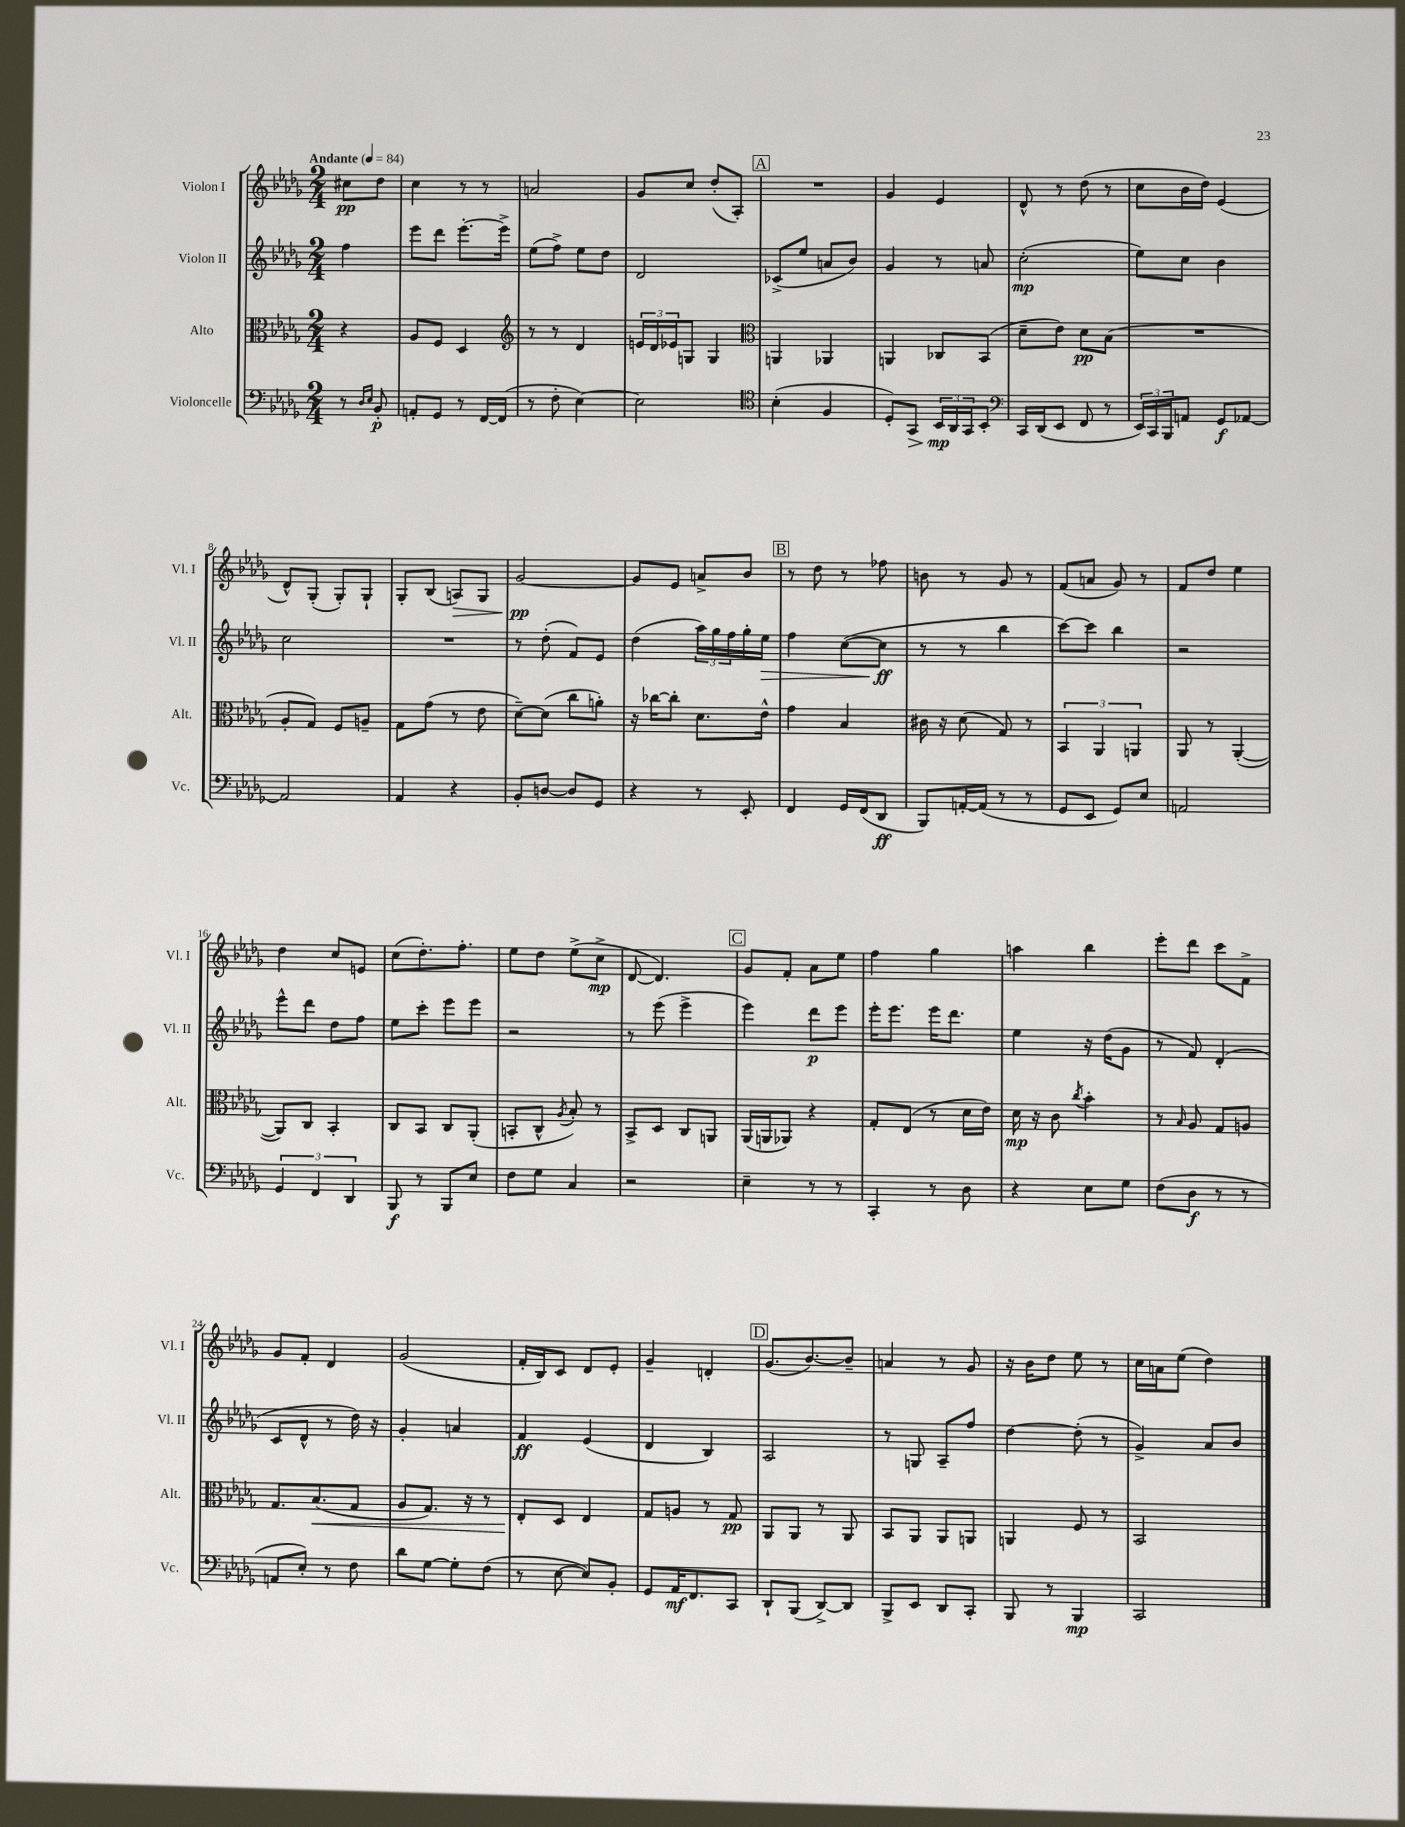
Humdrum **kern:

**kern	**dynam	**kern	**dynam	**kern	**dynam	**kern	**dynam
*part4	*part4	*part3	*part3	*part2	*part2	*part1	*part1
*staff4	*staff4	*staff3	*staff3	*staff2	*staff2	*staff1	*staff1
*I"Violoncelle	*	*I"Alto	*	*I"Violon II	*	*I"Violon I	*
*I'Vc.	*	*I'Alt.	*	*I'Vl. II	*	*I'Vl. I	*
*clefF4	*	*clefC3	*	*clefG2	*	*clefG2	*
*k[b-e-a-d-g-]	*	*k[b-e-a-d-g-]	*	*k[b-e-a-d-g-]	*	*k[b-e-a-d-g-]	*
*M2/4	*	*M2/4	*	*M2/4	*	*M2/4	*
*MM84	*	*MM84	*	*MM84	*	*MM84	*
=	=	=	=	=	=	=	=
!	!	!	!	!	!	!LO:TX:a:B:t=Andante	!
8r	.	4r	.	4ff\	.	8cc#X\L	pp
16qqD-/LL	.	.	.	.	.	.	.
16qqE-/JJ	.	.	.	.	.	.	.
8BB-'/	p	.	.	.	.	8dd-\J	.
=1	=1	=1	=1	=1	=1	=1	=1
8AAn'/L	.	8A-/L	.	8eee-\L	.	4cc\	.
8GG-/J	.	8F/J	.	8ddd-\J	.	.	.
8r	.	4D-/	.	[8.eee-'\L	.	8r	.
[16FF/LL	.	.	.	.	.	8r	.
(16FF/JJ]	.	.	.	16eee-^\Jk]	.	.	.
=2	=2	=2	=2	=2	=2	=2	=2
*	*	*clefG2	*	*	*	*	*
8r	.	8r	.	(8ee-\L	.	2an/	.
8F'\	.	8r	.	8ff^\J)	.	.	.
[4E-\)	.	4d-/	.	8ee-\L	.	.	.
.	.	.	.	8dd-\J	.	.	.
=3	=3	=3	=3	=3	=3	=3	=3
2E-\]	.	24en/LL	.	2d-/	.	8g-/L	.
.	.	24d-/	.	.	.	.	.
.	.	24e-X/J	.	.	.	.	.
.	.	8Gn/J	.	.	.	8cc/J	.
.	.	4G/	.	.	.	(8dd-'/L	.
.	.	.	.	.	.	8A-'/J)	.
!!LO:REH:place=s1:t=A
=4	=4	=4	=4	=4	=4	=4	=4
*clefC4	*	*clefC3	*	*	*	*	*
(4B-'\	.	4AAn/	.	(8c-X^/L	.	2r	.
.	.	.	.	8ee-/J	.	.	.
4F/	.	4AA-X/	.	8an/L	.	.	.
.	.	.	.	8b-/J)	.	.	.
=5	=5	=5	=5	=5	=5	=5	=5
8D-'/L)	.	4AAn/	.	4g-/	.	4g-/	.
!	!LO:HP:b	!	!	!	!	!	!
8GG-/J	>	.	.	.	.	.	.
24BB-/LL	mp	8C-X/L	.	8r	.	4e-/	.
24AA-/	]	.	.	.	.	.	.
24GG-/J	.	.	.	.	.	.	.
8BB-'/J	.	(8BB-/J	.	8an/	.	.	.
=6	=6	=6	=6	=6	=6	=6	=6
*clefF4	*	*	*	*	*	*	*
16CC/LL	.	8d-~\L	.	(2cc'\	mp	8d-^^/	.
(16DD-/J	.	.	.	.	.	.	.
8EE-/J	.	8e-\J)	.	.	.	8r	.
8FF/	.	8d-\L	pp	.	.	(8dd-\	.
8r	.	(8B-\J	.	.	.	8r	.
=7	=7	=7	=7	=7	=7	=7	=7
24EE-/LL)	.	2r	.	8ee-\L)	.	8cc\L	.
24CC/	.	.	.	.	.	.	.
24BBB-/J	.	.	.	.	.	.	.
8AAn/J	.	.	.	8cc\J	.	16b-\L	.
.	.	.	.	.	.	16dd-\JJ)	.
8GG-/L	f	.	.	4b-\	.	(4e-/	.
[8AA-X/J	.	.	.	.	.	.	.
!!LO:LB:g=z
=8	=8	=8	=8	=8	=8	=8	=8
2AA-/]	.	8A-'/L	.	2cc\	.	8d-^^/L)	.
.	.	8G-/J)	.	.	.	(8G-'/J	.
.	.	8F/L	.	.	.	8G-'/L)	.
.	.	8An~/J	.	.	.	8G-`/J	.
=9	=9	=9	=9	=9	=9	=9	=9
4AA-/	.	8G-\L	.	2r	.	8G-'/L	.
.	.	(8g-\J	.	.	.	(8B-/J	.
!	!	!	!	!	!	!	!LO:HP:b
4r	.	8r	.	.	.	8An/L)	>
.	.	8e-\	.	.	.	8G-/J	.
=10	=10	=10	=10	=10	=10	=10	=10
8BB-'/L	.	[8d-~\L)	.	8r	.	[2g-/	pp
[8Dn/J	.	(8d-\J]	.	(8dd-'\	.	.	.
8D/L]	.	8cc\L	.	8f/L)	.	.	.
8GG-/J	.	8an'\J)	.	8e-/J	.	.	.
.	.	.	.	.	.	.	]
=11	=11	=11	=11	=11	=11	=11	=11
4r	.	16r	.	(4dd-\	.	8g-/L]	.
.	.	[16cc-X\KL	.	.	.	.	.
.	.	8cc-'\J]	.	.	.	8e-/J	.
8r	.	8.d-\L	.	24aa-\LL)	.	8an^/L	.
.	.	.	.	24gg-\	.	.	.
.	.	.	.	24ff\	.	.	.
8EE-'/	.	.	.	16gg-'\	.	8b-/J	.
!	!	!	!	!	!LO:HP:b	!	!
.	.	16e-^^\Jk	.	16ee-\JJ	>	.	.
!!LO:REH:place=s1:t=B
=12	=12	=12	=12	=12	=12	=12	=12
4FF/	.	4g-\	.	4ff\	.	8r	.
.	.	.	.	.	.	8dd-\	.
16GG-/LL	.	4B-/	.	([8cc\L	.	8r	.
(16FF/J	.	.	.	.	.	.	.
8DD-/J	ff	.	.	8cc\J]	ff	8ff-X\	.
.	.	.	.	.	]	.	.
=13	=13	=13	=13	=13	=13	=13	=13
8BBB-/L)	.	16c#X\	.	8r	.	8bn\	.
.	.	16r	.	.	.	.	.
[16AAn'/L	.	(8d-\	.	8r	.	8r	.
(16AA/JJ]	.	.	.	.	.	.	.
8r	.	8G-/)	.	4bb-\	.	8g-/	.
8r	.	8r	.	.	.	8r	.
=14	=14	=14	=14	=14	=14	=14	=14
8GG-/L	.	6BB-/	.	[8ccc\L)	.	(8f/L	.
8EE-/J	.	.	.	8ccc\J]	.	8an/J	.
.	.	6AA-/	.	.	.	.	.
8GG-/L)	.	.	.	4bb-\	.	8g-/)	.
.	.	6AAn/	.	.	.	.	.
8E-/J	.	.	.	.	.	8r	.
=15	=15	=15	=15	=15	=15	=15	=15
2AAn/	.	8AA-/	.	2r	.	8f/L	.
.	.	8r	.	.	.	8dd-/J	.
.	.	([4AA-'/	.	.	.	4ee-\	.
!!LO:LB:g=z
=16	=16	=16	=16	=16	=16	=16	=16
6GG-/	.	8AA-/L])	.	8eee-^^\L	.	4dd-\	.
.	.	8C/J	.	8ddd-\J	.	.	.
6FF/	.	.	.	.	.	.	.
.	.	4BB-'/	.	8dd-\L	.	8cc/L	.
6DD-/	.	.	.	.	.	.	.
.	.	.	.	8ff\J	.	8en/J	.
=17	=17	=17	=17	=17	=17	=17	=17
8BBB-/	f	8C/L	.	8ee-\L	.	(8cc\L	.
8r	.	8BB-/J	.	8ccc'\J	.	8.dd-'\)	.
8BBB-/L	.	8C/L	.	8eee-\L	.	.	.
.	.	.	.	.	.	8.ff'\J	.
8E-/J	.	(8AA-'/J	.	8eee-\J	.	.	.
=18	=18	=18	=18	=18	=18	=18	=18
8F\L	.	8BBn'/L	.	2r	.	8ee-\L	.
8G-\J	.	8C^^/J	.	.	.	8dd-\J	.
.	.	8qA-/	.	.	.	.	.
4C/	.	8B-'/)	.	.	.	(8ee-^\L	.
.	.	8r	.	.	.	8cc^\J	mp
=19	=19	=19	=19	=19	=19	=19	=19
2r	.	8BB-^/L	.	8r	.	[8d-/	.
.	.	8D-/J	.	(8eee-\	.	4.d-/])	.
.	.	8C/L	.	4eee-^\	.	.	.
.	.	8AAn/J	.	.	.	.	.
!!LO:REH:place=s1:t=C
=20	=20	=20	=20	=20	=20	=20	=20
4E-~\	.	(16AA-/LL	.	4eee-\)	.	8g-/L	.
.	.	16AAn/J	.	.	.	.	.
.	.	8AA-X/J)	.	.	.	8f'/J	.
8r	.	4r	.	8ddd-\L	p	8a-\L	.
8r	.	.	.	8eee-\J	.	8ee-\J	.
=21	=21	=21	=21	=21	=21	=21	=21
4CC'/	.	8G-'/L	.	16eee-'\KL	.	4ff\	.
.	.	.	.	8.eee-\J	.	.	.
.	.	(8E-/J	.	.	.	.	.
8r	.	8r	.	16eee-\KL	.	4gg-\	.
.	.	.	.	8.ddd-\J	.	.	.
8D-\	.	16d-\LL	.	.	.	.	.
.	.	16e-\JJ)	.	.	.	.	.
=22	=22	=22	=22	=22	=22	=22	=22
4r	.	16d-\	mp	4ee-\	.	4aan\	.
.	.	16r	.	.	.	.	.
.	.	8c\	.	.	.	.	.
.	.	8qcc/	.	.	.	.	.
8E-\L	.	4b-'\	.	16r	.	4bb-\	.
.	.	.	.	(16dd-\KL	.	.	.
8G-\J	.	.	.	8g-\J	.	.	.
=23	=23	=23	=23	=23	=23	=23	=23
(8F\L	.	8r	.	8r	.	8eee-'\L	.
.	.	16qqB-/	.	.	.	.	.
8D-\J	f	8A-/	.	8f/)	.	8ddd-\J	.
8r	.	8G-/L	.	(4d-'/	.	8ccc\L	.
8r	.	8An/J	.	.	.	8f^\J	.
!!LO:LB:g=z
=24	=24	=24	=24	=24	=24	=24	=24
8AAn/L	.	8.G-/L	.	8c/L	.	8g-/L	.
8E-'/J)	.	.	.	8d-^^/J	.	8f'/J	.
!	!	!	!LO:HP:b	!	!	!	!
.	.	(8.B-/	<	.	.	.	.
8r	.	.	.	8r	.	4d-/	.
8F\	.	8G-/J	.	16dd-\)	.	.	.
.	.	.	.	16r	.	.	.
=25	=25	=25	=25	=25	=25	=25	=25
8d-\L	.	8A-/L	.	4g-'/	.	(2g-/	.
[8G-\J	.	8.G-/J)	.	.	.	.	.
8G-'\L]	.	.	.	4an/	.	.	.
.	.	16r	.	.	.	.	.
(8F\J	.	8r	.	.	.	.	.
=26	=26	=26	=26	=26	=26	=26	=26
8r	.	8E-'/L	.	4f/	ff	16f'/LL	.
.	.	.	.	.	.	16B-/J)	.
[8E-\	.	8D-/J	[	.	.	8c/J	.
8E-/L])	.	4E-/	.	(4e-/	.	8d-/L	.
8BB-'/J	.	.	.	.	.	8e-'/J	.
=27	=27	=27	=27	=27	=27	=27	=27
8GG-/L	.	8G-/L	.	4d-/	.	4g-~/	.
16AA-/K	mf	8An/J	.	.	.	.	.
8.FF/	.	.	.	.	.	.	.
.	.	8r	.	4B-/)	.	4dn'/	.
8CC/J	.	8G-/	pp	.	.	.	.
!!LO:REH:place=s1:t=D
=28	=28	=28	=28	=28	=28	=28	=28
8DD-`/L	.	8AA-/L	.	2A-/	.	(8.g-/L	.
(8BBB-/J	.	8AA-/J	.	.	.	.	.
.	.	.	.	.	.	[8.b-/)	.
[8DD-^/L)	.	8r	.	.	.	.	.
8DD-/J]	.	8AA-/	.	.	.	8b-~/J]	.
=29	=29	=29	=29	=29	=29	=29	=29
8BBB-^/L	.	8BB-/L	.	8r	.	4an/	.
8EE-/J	.	8AA-/J	.	8Gn/	.	.	.
8DD-/L	.	8AA-/L	.	8A-~/L	.	8r	.
8CC'/J	.	8AAn/J	.	8ff/J	.	8g-/	.
=30	=30	=30	=30	=30	=30	=30	=30
8BBB-/	.	4AAn/	.	[4dd-\	.	16r	.
.	.	.	.	.	.	16b-\KL	.
8r	.	.	.	.	.	8dd-\J	.
4BBB-/	mp	8F/	.	(8dd-'\]	.	8ee-\	.
.	.	8r	.	8r	.	8r	.
=31	=31	=31	=31	=31	=31	=31	=31
2CC/	.	2BB-/	.	4g-^/)	.	16cc\LL	.
.	.	.	.	.	.	16an\J	.
.	.	.	.	.	.	(8ee-\J	.
.	.	.	.	8a-/L	.	4dd-\)	.
.	.	.	.	8b-/J	.	.	.
==	==	==	==	==	==	==	==
*-	*-	*-	*-	*-	*-	*-	*-
